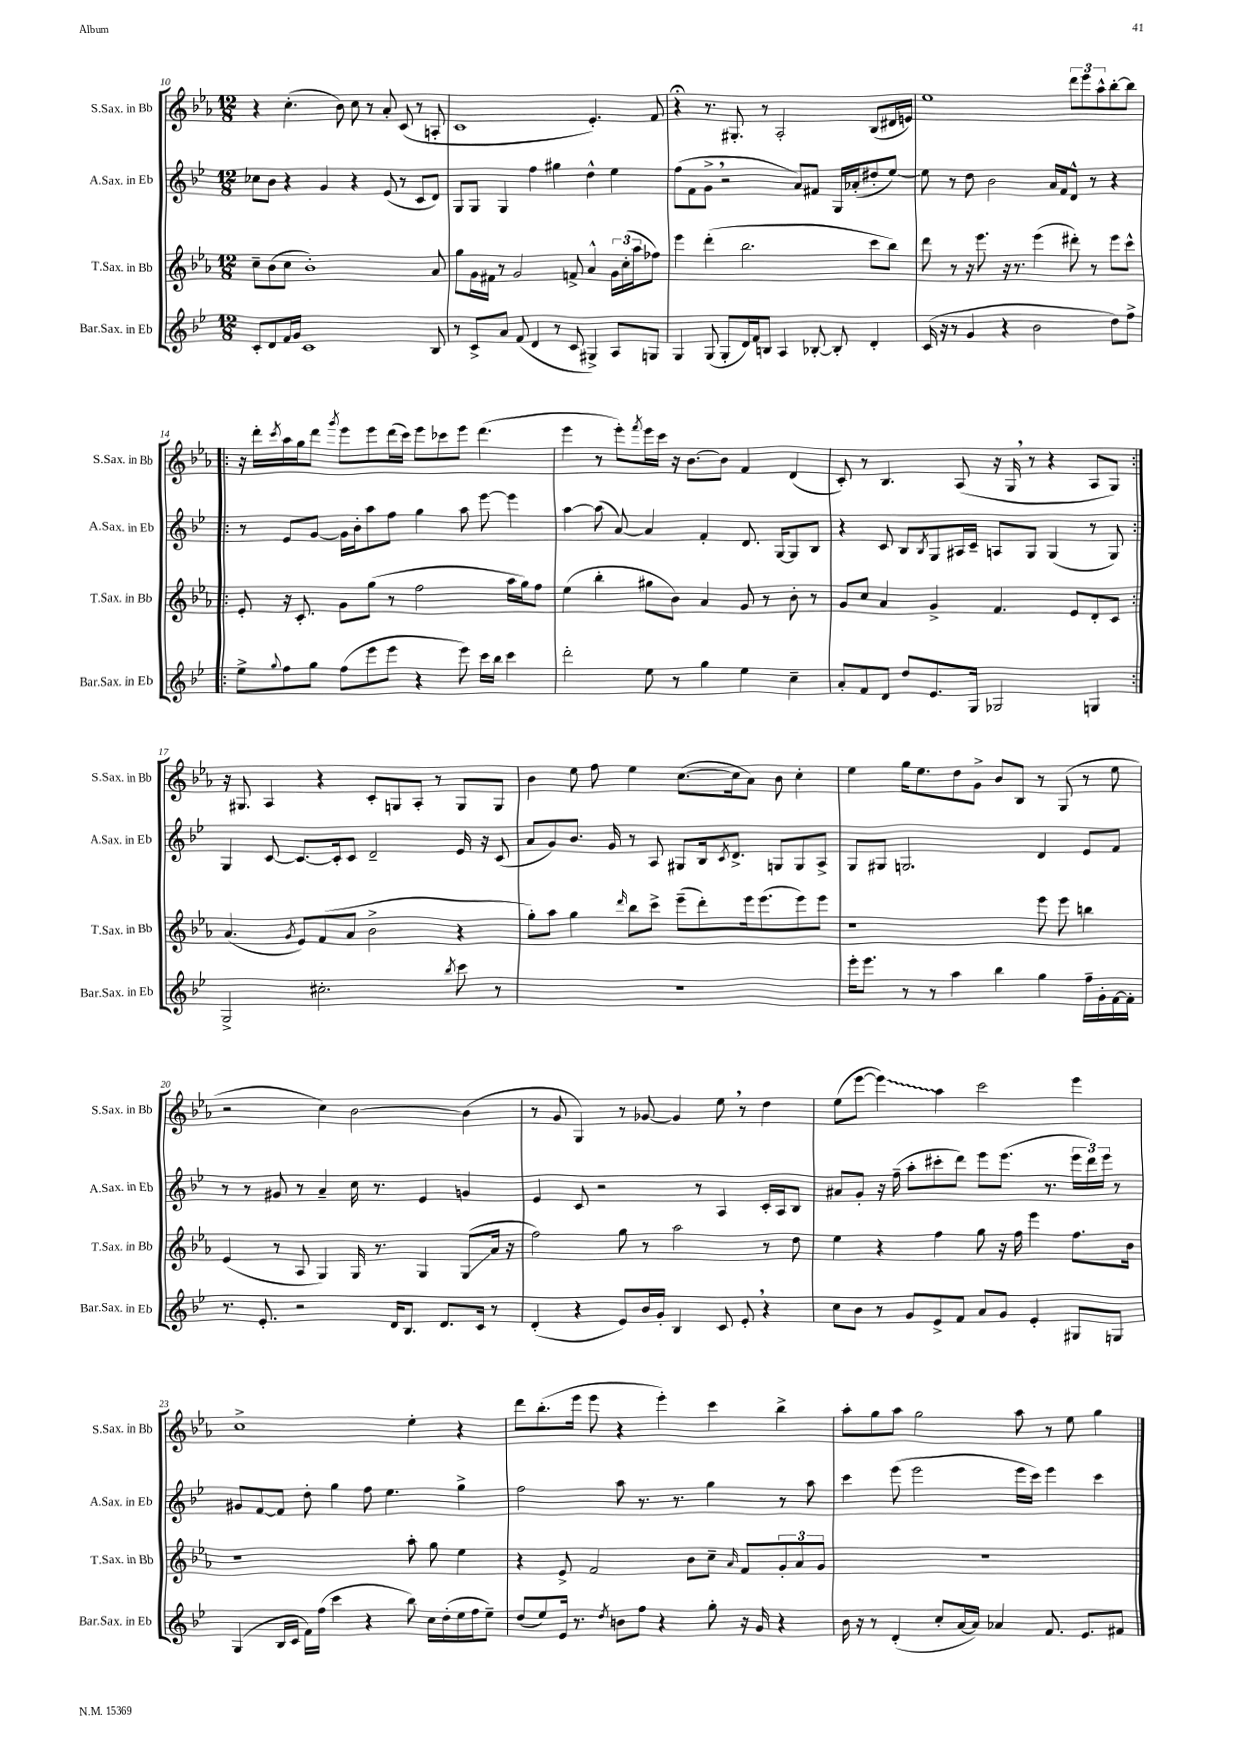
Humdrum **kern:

**kern	**kern	**kern	**kern
*staff4	*staff3	*staff2	*staff1
*clefG2	*clefG2	*clefG2	*clefG2
*k[b-e-]	*k[b-e-a-]	*k[b-e-]	*k[b-e-a-]
*M12/8	*M12/8	*M12/8	*M12/8
8c'/L	8cc~\L	8cc-\L	4r
8d/	(8b-\	8b-\J	.
16f/L	8cc\J	4r	(4.cc'\
16g/JJ	.	.	.
1c	1b-')	.	.
.	.	4g/	.
.	.	.	8b-\)
.	.	4r	8cc\
.	.	.	8r
.	.	(8e-/	8a-'/
.	.	8r	(8c/
.	.	8c/L	8r
8B-/	8a-/	8d/J)	8A'/
=	=	=	=
8r	8gg\L	8G/L	1c
8c^/L	16g\L	8G/J	.
.	16f#\JJ	.	.
8a/J	8r	4G/	.
(8f/	2g/	.	.
4d/	.	4ff\	.
8r	.	4gg#\	.
8c/	8f^/	.	.
4G#^/)	4a-^^/	4dd^^\	4.e-'/)
8A/L	24g\LL	4ee-\	.
.	(24cc'\	.	.
.	24aa-\J	.	.
8G/J	8ff-\J)	.	8f/
=	=	=	=
4G/	4eee-\	(8ff\L	4r;
.	.	8f\	.
(8G/	(4ddd'\	8g^\J	8.r
8G'/L	.	2r	.
.	.	.	8.G#'/
16d/L)	2.bb-\	.	.
16f/J	.	.	.
8B/J	.	.	8r
4A/	.	.	2A-'/
.	.	8a/L)	.
[8B-'/	.	8f#/J	.
8B-'/]	.	16G/LL	.
.	.	(16a-'/J	.
4d'/	8ccc\L	8dd#'/	(8B-/L
.	8bb-\J)	[8ee-/J)	16d#/L
.	.	.	16e/JJ)
=	=	=	=
(16c/	8ddd\	8ee-\]	1ee-
16r	.	.	.
8r	8r	8r	.
4g/	16r	8dd\	.
.	8.eee-\	.	.
.	.	2b-\	.
4r	16r	.	.
.	8.r	.	.
2b-\	(4eee-\	.	.
.	.	16a/LL	.
.	.	16f/J	.
.	8ddd#'\)	8d^^/J	12ddd\L
.	.	.	12eee-\
.	8r	8r	.
.	.	.	12aa-^^\
8dd\L)	8eee-\L	4r	[8bb-'\
8ff^\J	8ccc^^\J	.	8bb-\]J
=!|:	=!|:	=!|:	=!|:
8ee-^\L	8e-'/	8r	16r
.	.	.	16ddd'\LL
8qqgg/	.	.	8qccc/
8ff\	16r	8e-/L	16aa-\
.	8.c'/	.	16gg\J
8gg\J	.	[8g/J	8ddd\J
.	.	.	8qggg/
(8ff\L	8g\L	16g\]LL	8eee-\L
.	.	16b-'\J	.
8eee-\	(8gg\J	8aa\	8eee-\
8eee-\J	8r	8ff\J	(16ddd\L
.	.	.	16ccc\JJ)
4r	2ff\	4gg\	8eee-\L
.	.	.	8ccc-\
8eee-\)	.	8aa\	8eee-\J
16ccc\LL	.	[8eee-\	(4.ddd\
16bb-\JJ	.	.	.
4ccc\	16aa-\LL	4eee-\]	.
.	16gg\J)	.	.
.	8ff\J	.	.
=	=	=	=
2ddd'\	(4ee-\	[4aa\	4eee-\
.	4bb-'\	(8aa\]	8r
.	.	[8a/)	8eee-'\L)
.	.	.	8qfff/
8ee-\	8gg#\L	4a/]	16eee-\L
.	.	.	16ccc\JJ
8r	8b-\J)	.	16r
.	.	.	[8.b-\L
4gg\	4a-/	4f'/	.
.	.	.	8b-\]J
4ee-\	8g/	8.d/	4f/
.	8r	.	.
.	.	[16G/LK	.
4cc~\	8b-'\	8G/]	(4d/
.	8r	8B-/J	.
=	=	=	=
8a'/L	8g/L	4r	8c'/)
8f/	8cc/J	.	8r
8d/J	4a-/	8c/	4.B-/
8dd/L	.	8B-/L	.
.	.	8qB-/	.
8.e-/	4g^/	8G/	.
.	.	16A#/L	(8A-/
16G/Jk	.	16c~/JJ	.
2G-/	4.f/	8A/L	16r
.	.	.	16G/
.	.	8G/J	8r
.	.	(4G/	4r
.	8e-/L	.	.
4G/	8d'/	8r	8A-/L
.	8c/J	8G/)	8G/J)
=:|!	=:|!	=:|!	=:|!
2G^/	(4.a-/	4G/	16r
.	.	.	8.G#/
.	.	[8c/	4A-/
.	8qg/	.	.
.	8e-/L)	8.c/_L	.
2.cc#'\	(8f/	.	4r
.	.	16c'/]k	.
.	8a-/J	8c/J	.
.	2b-^\	2d~/	8c'/L
.	.	.	8G/
.	.	.	8A-'/J
.	.	.	8r
8qbb-/	.	.	.
8ccc\	4r	16e-/	8G/L
.	.	16r	.
8r	.	(8c/	8G/J
=	=	=	=
1.r	8gg'\L)	8a/L	4b-\
.	8aa-\J	8g/)	.
.	4gg\	8.b-/J	8ee-\
.	.	.	8ff\
.	.	16g/	.
.	16qqddd/	.	.
.	8bb-\L	8r	4ee-\
.	8ccc^\J	8A/	.
.	(8eee-~\L	8G#/L	([8.cc\L
.	8ddd'\)	16B-/k	.
.	.	8qc/	.
.	.	8.d^/J	16cc\]k
.	16eee-\k	.	8a-\J)
.	(8.eee-\	.	.
.	.	8G/L	8b-\
.	8eee-\)	8G/	4cc'\
.	8eee-\J	8A^/J	.
=	=	=	=
16eee-'\LK	1r	8G/L	4ee-\
8.eee-\J	.	.	.
.	.	8G#/J	.
8r	.	2.G/	16gg\LK
.	.	.	8.ee-\
8r	.	.	.
4aa\	.	.	8dd\
.	.	.	8g^\J
4bb-\	.	.	8b-/L
.	.	.	8B-/J
4gg\	8eee-\	4d/	8r
.	8eee-\	.	(8G/
16ff~\LL	4bb\	8e-/L	8r
16g'\	.	.	.
[16f\	.	8f/J	8ee-\
16f'\]JJ	.	.	.
=	=	=	=
8.r	(4e-/	8r	2r
.	.	8r	.
8.e-'/	.	.	.
.	8r	8g#/	.
2r	8A-/	8r	.
.	4G/)	4a~/	4cc\)
.	16G/	16cc\	[2b-\
.	8.r	8.r	.
16d/LK	.	.	.
8.B-/J	.	.	.
.	4G/	4e-/	.
8.d/L	.	.	.
.	(8G/L	4g/	(4b-\]
16c/Jk	.	.	.
8r	16a-/Jk	.	.
.	16r	.	.
=	=	=	=
(4d'/	2ff\)	4e-/	8r
.	.	.	8g/
4r	.	8c/	4G/)
.	.	2r	.
8e-/L)	8gg\	.	8r
16b-/L	8r	.	[8g-/
16g'/JJ	.	.	.
4B-/	2aa-\	.	4g-/]
.	.	8r	.
8c/	.	4A/	8ee-\
8e-'/	.	.	8r
4r	8r	16c'/LL	4dd\
.	.	16A/J	.
.	8dd\	8B-/J	.
=	=	=	=
8cc\L	4ee-\	8a#/L	(8ee-\L
8b-\J	.	8g'/J	[8eee-\J
8r	4r	16r	4eee-\])
.	.	(16ff~\	.
8g/L	.	8aa'\L	.
8e-^/	4ff\	8ccc#'\	4aa-\
8f/J	.	8ddd\J)	.
8a/L	8gg\	8eee-\L	2ccc\
8g/J	16r	(8.eee-\J	.
.	16ff\	.	.
4e-'/	4eee-\	.	.
.	.	8.r	.
8G#/L	8.ff\L	24eee-\LL	4eee-\
.	.	24ddd\)	.
.	.	24eee-\JJ	.
8G/J	.	8r	.
.	16b-\Jk	.	.
=	=	=	=
(4G/	1r	8g#/L	1cc^
.	.	[8f/	.
16B-/LL	.	8f/]J	.
16c/JJ	.	.	.
16f\LL)	.	8dd'\	.
(16ff\JJ	.	.	.
4ccc\	.	4gg\	.
4r	.	8ff\	.
.	.	4.ee-\	.
8bb-\)	8aa-'\	.	4ee-'\
16cc\LL	8gg\	.	.
(16dd'\	.	.	.
16ee-\	4ee-\	4gg^\	4r
16ff\J	.	.	.
8ee-~\J)	.	.	.
=	=	=	=
(8dd/L	4r	2ff\	8ddd\L
8ee-/)	.	.	(8.bb-'\
16e-/Jk	8e-^/	.	.
8.r	.	.	16eee-\Jk
.	2f/	.	8eee-\
8qdd/	.	.	.
8b\L	.	8aa\	4r
8ff\J	.	8.r	.
4r	.	.	4eee-'\)
.	.	8.r	.
.	8b-\L	.	.
8gg'\	8cc~\J	4gg\	4ccc\
.	16qqa-/	.	.
16r	8f/L	.	.
16g/	.	.	.
4r	12g'/	8r	4bb-^\
.	12a-/	.	.
.	.	8aa\	.
.	12g/J	.	.
=	=	=	=
16b-\	1.r	4ccc\	8aa-'\L
16r	.	.	.
8r	.	.	8gg\
(4d'/	.	(8eee-\	8aa-\J
.	.	2eee-\	2gg\
8cc'/L	.	.	.
[16a/L	.	.	.
16a/]JJ)	.	.	.
4a-/	.	.	.
.	.	16eee-\LL	8aa-\
.	.	16ccc\JJ)	.
8.f/	.	4eee-\	8r
.	.	.	8ee-\
8.e-/L	.	.	.
.	.	4ccc\	4gg\
8f#/J	.	.	.
==	==	==	==
*-	*-	*-	*-
